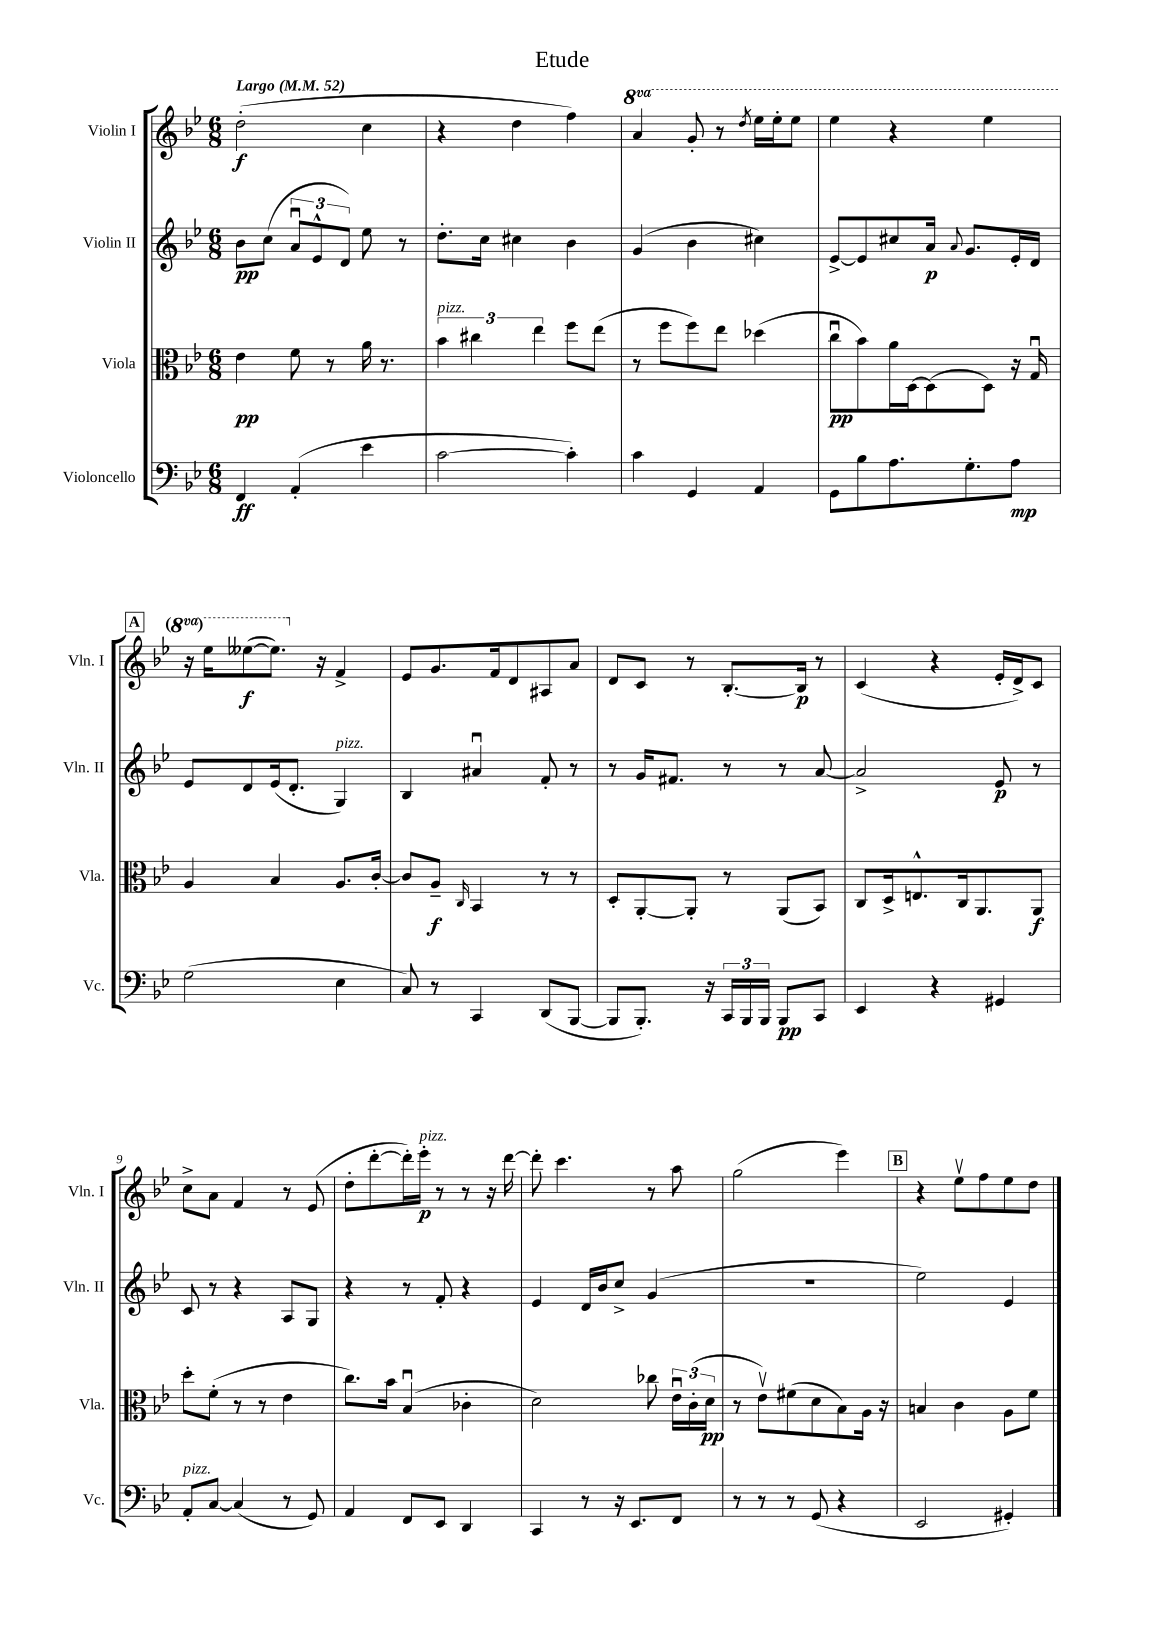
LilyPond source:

\header { title = "Etude" }
<<
\new StaffGroup <<
\new Staff = "s0" \with { instrumentName = "Violin I" shortInstrumentName = "Vln. I" } {
    \clef treble \key bes \major \numericTimeSignature \time 6/8 \set Staff.ottavationMarkups = #ottavation-simple-ordinals \tempo "Largo" 4 = 52
    \autoBeamOff d''2-.\f( c''4 |
    r4 d''4 f''4) |
    \ottava #1 a''4 g''8-. r8 \acciaccatura { d'''8 } ees'''16[ ees'''16-. ees'''8] |
    ees'''4 r4 ees'''4 |
    \mark \markup { \box "A" } r16 ees'''16[ eeses'''8~\f( eeses'''8.]) \ottava #0 r16 f'4-> |
    ees'8[ g'8. f'16 d'8 ais8 a'8] |
    d'8[ c'8] r8 bes8.[~-. bes16]\p r8 |
    c'4( r4 ees'16[-. d'16->) c'8] |
    c''8[-> a'8] f'4 r8 ees'8( |
    d''8[-. d'''8~-. d'''16-.) ees'''16]-.\p^\markup { \italic "pizz." } r8 r8 r16 d'''16~ |
    d'''8-. c'''4. r8 a''8 |
    g''2( ees'''4) |
    \mark \markup { \box "B" } r4 ees''8[\upbow f''8 ees''8 d''8] \bar "|." |
}
\new Staff = "s1" \with { instrumentName = "Violin II" shortInstrumentName = "Vln. II" } {
    \clef treble \key bes \major \numericTimeSignature \time 6/8
    \autoBeamOff bes'8[\pp c''8]( \tuplet 3/2 { a'8[\downbow ees'8-^ d'8]) } ees''8 r8 |
    d''8.[-. c''16] cis''4 bes'4 |
    g'4( bes'4 cis''4) |
    ees'8[~-> ees'8 cis''8 a'16]\p \appoggiatura { a'8 } g'8.[ ees'16-. d'16] |
    \mark \markup { \box "A" } ees'8[ d'8 ees'16( d'8.]-. g4^\markup { \italic "pizz." }) |
    bes4 ais'4\downbow f'8-. r8 |
    r8 g'16[ fis'8.] r8 r8 a'8~ |
    a'2-> ees'8\p r8 |
    c'8 r8 r4 a8[ g8] |
    r4 r8 f'8-. r4 |
    ees'4 d'16[ bes'16 c''8]-> g'4( |
    R2. |
    \mark \markup { \box "B" } ees''2) ees'4 \bar "|." |
}
\new Staff = "s2" \with { instrumentName = "Viola" shortInstrumentName = "Vla." } {
    \clef alto \key bes \major \numericTimeSignature \time 6/8
    \autoBeamOff ees'4\pp f'8 r8 a'16 r8. |
    \tuplet 3/2 { bes'4^\markup { \italic "pizz." } cis''4 ees''4 } f''8[ ees''8]( |
    r8 f''8[ f''8) ees''8] des''4( |
    c''8[\downbow\pp bes'8) a'16 d16~ d8( d8]) r16 g16\downbow |
    \mark \markup { \box "A" } a4 bes4 a8.[ c'16]~-. |
    c'8[ a8]--\f \grace { c16 } bes,4 r8 r8 |
    d8[-. a,8~-. a,8]-. r8 a,8[( bes,8]) |
    c8[ d16-> e8.-^ c16 a,8. a,8]\f |
    d''8[-. f'8]-.( r8 r8 ees'4 |
    c''8.[) bes'16] bes4\downbow( ces'4-. |
    d'2) ces''8 \tuplet 3/2 { ees'16[\downbow c'16-.( d'16]\pp } |
    r8 ees'8[\upbow) fis'8( d'8 bes8) a16] r16 |
    \mark \markup { \box "B" } b4 c'4 a8[ f'8] \bar "|." |
}
\new Staff = "s3" \with { instrumentName = "Violoncello" shortInstrumentName = "Vc." } {
    \clef bass \key bes \major \numericTimeSignature \time 6/8
    \autoBeamOff f,4\ff a,4-.( ees'4 |
    c'2~ c'4-.) |
    c'4 g,4 a,4 |
    g,8[ bes8 a8. g8.-. a8]\mp |
    \mark \markup { \box "A" } g2( ees4 |
    c8) r8 c,4 d,8[( bes,,8]~ |
    bes,,8[ bes,,8.]-.) r16 \tuplet 3/2 { c,16[ bes,,16 bes,,16] } bes,,8[\pp c,8] |
    ees,4 r4 gis,4 |
    a,8[-.^\markup { \italic "pizz." } c8]~ c4( r8 g,8) |
    a,4 f,8[ ees,8] d,4 |
    c,4 r8 r16 ees,8.[ f,8] |
    r8 r8 r8 g,8( r4 |
    \mark \markup { \box "B" } ees,2 gis,4-.) \bar "|." |
}
>>
>>
